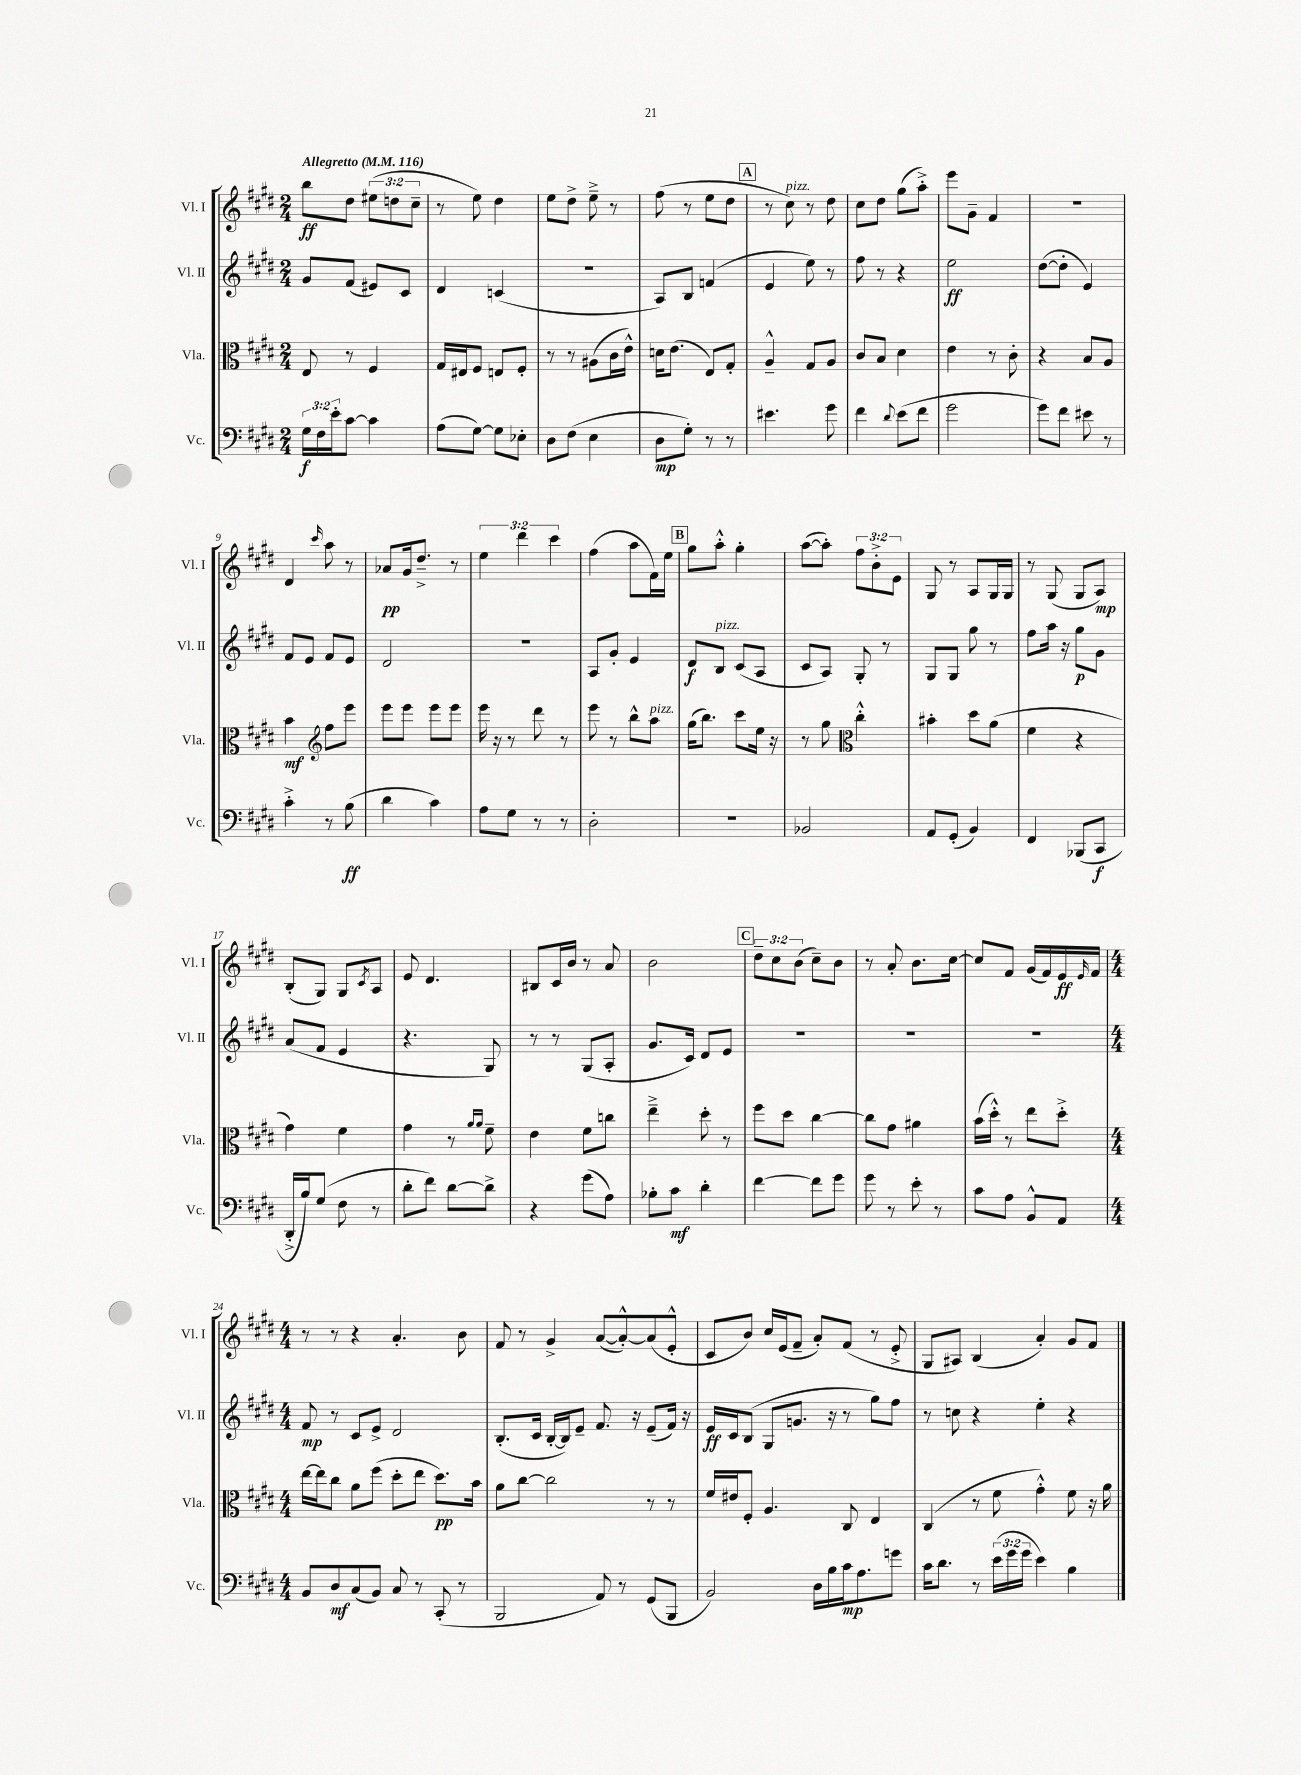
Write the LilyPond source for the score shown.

<<
\new StaffGroup <<
\new Staff = "s0" \with { instrumentName = "Vl. I" shortInstrumentName = "Vl. I" } {
    \clef treble \key e \major \numericTimeSignature \time 2/4 \override Staff.TupletNumber.text = #tuplet-number::calc-fraction-text \tempo "Allegretto" 4 = 116
    b''8\ff dis''8 \tuplet 3/2 { eis''8( d''8 cis''8-- } |
    r8 e''8) dis''4 |
    e''8 dis''8-> e''8---> r8 |
    fis''8( r8 e''8 dis''8 |
    \mark \markup { \box "A" } r8 cis''8^\markup { \italic "pizz." }) r8 dis''8 |
    cis''8 dis''8 gis''8( a''8-.->) |
    e'''8 gis'8-- fis'4 |
    R2 |
    dis'4 \grace { cis'''16 } a''8 r8 |
    aes'8\pp gis'16 dis''8.---> r8 |
    \tuplet 3/2 { e''4 dis'''4 cis'''4 } |
    fis''4( a''8 fis'16) e''16 |
    \mark \markup { \box "B" } gis''8 a''8-.-^ gis''4-. |
    a''8~( a''8-.) \tuplet 3/2 { fis''8 b'8-.-> e'8 } |
    gis8 r8 a8 gis16 gis16 |
    r8 gis8( gis8 a8\mp) |
    b8-.( gis8) gis8 \acciaccatura { cis'8 } a8 |
    e'8 dis'4. |
    bis8 cis'16 b'16 r8 a'8 |
    b'2 |
    \mark \markup { \box "C" } \tuplet 3/2 { dis''8-- cis''8 b'8( } cis''8--) b'8 |
    r8 a'8-. b'8. cis''16~ |
    cis''8 fis'8 gis'16( fis'16) e'16\ff \grace { e'16 } fis'16 |
    \numericTimeSignature \time 4/4 r8 r8 r4 a'4.-. b'8 |
    fis'8 r8 gis'4-> a'8~( a'8~-.-^) a'8( e'8-.-^ |
    cis'8 b'8) cis''16 e'16( fis'8-- a'8-.) fis'8( r8 e'8-.-> |
    gis8 ais8) b4( a'4-.) gis'8 fis'8 \bar "|." |
}
\new Staff = "s1" \with { instrumentName = "Vl. II" shortInstrumentName = "Vl. II" } {
    \clef treble \key e \major \numericTimeSignature \time 2/4
    gis'8 fis'8( eis'8) cis'8 |
    dis'4 c'4( |
    r2 |
    a8) b8 f'4( |
    \mark \markup { \box "A" } e'4 e''8) r8 |
    fis''8 r8 r4 |
    e''2\ff |
    dis''8~( dis''8-. e'4) |
    fis'8 e'8 fis'8 e'8 |
    dis'2 |
    r2 |
    a8 gis'8-. e'4 |
    \mark \markup { \box "B" } dis'8\f b8^\markup { \italic "pizz." } cis'8( a8 |
    cis'8 a8) gis8-. r8 |
    gis8 gis8 gis''8 r8 |
    fis''8 a''16 r16 gis''8\p gis'8 |
    a'8( fis'8 e'4 |
    r4. gis8) |
    r8 r8 gis8( a8-. |
    gis'8. cis'16) dis'8 e'8 |
    \mark \markup { \box "C" } R2 |
    R2 |
    R2 |
    \numericTimeSignature \time 4/4 fis'8\mp r8 cis'8 e'8-> dis'2 |
    b8.-.( cis'16 b16~-. b16) e'8-- fis'8. r16 e'8--( fis'16) r16 |
    e'16\ff cis'16 b8( gis8 g'8. r16 r8 gis''8) fis''8 |
    r8 c''8 r4 e''4-. r4 \bar "|." |
}
\new Staff = "s2" \with { instrumentName = "Vla." shortInstrumentName = "Vla." } {
    \clef alto \key e \major \numericTimeSignature \time 2/4
    e8 r8 fis4 |
    gis16 eis16 fis8 e8 fis8-. |
    r8 r8 ais8( cis'16 e'16-^) |
    d'16 e'8.( e8) gis8-. |
    \mark \markup { \box "A" } a4---^ gis8 a8 |
    cis'8 b8 dis'4 |
    e'4 r8 cis'8-. |
    r4 b8 a8 |
    b'4\mf \clef treble fis''8 e'''8 |
    e'''8 e'''8 e'''8 e'''8 |
    e'''16 r16 r8 dis'''8 r8 |
    e'''8 r8 b''8-^ a''8^\markup { \italic "pizz." } |
    \mark \markup { \box "B" } gis''16( b''8.) cis'''8 e''16 r16 |
    r8 gis''8 \clef alto cis''4-.-^ |
    bis'4-. dis''8 a'8( |
    fis'4 r4 |
    gis'4) fis'4 |
    gis'4 r8 \grace { a'16 a'16 } fis'8-- |
    e'4 fis'8 c''8 |
    e''4---> dis''8-. r8 |
    \mark \markup { \box "C" } fis''8 dis''8 cis''4~ |
    cis''8 gis'8 ais'4 |
    b'16( dis''16-.-^) r8 e''8 dis''8-.-> |
    \numericTimeSignature \time 4/4 e''16~ e''16 cis''8 a'8 fis''8( dis''8-. e''8 dis''8.\pp) b'16 |
    a'8 cis''8~ cis''2 r8 r8 |
    fis'16 eis'16 fis8-. a4. cis8 e4 |
    cis4( r8 fis'8 gis'4-.-^) fis'8 r16 a'16 \bar "|." |
}
\new Staff = "s3" \with { instrumentName = "Vc." shortInstrumentName = "Vc." } {
    \clef bass \key e \major \numericTimeSignature \time 2/4 \override Staff.TupletNumber.text = #tuplet-number::calc-fraction-text
    \tuplet 3/2 { gis16\f fis16 e'16-. } cis'8~ cis'4 |
    a8( gis8~) gis8 ees8-. |
    dis8 fis8( e4 |
    dis8\mp gis8-.) r8 r8 |
    \mark \markup { \box "A" } eis'4. gis'8 |
    fis'4 \appoggiatura { dis'8 } e'8( fis'8 |
    gis'2 |
    gis'8) fis'8 eis'8 r8 |
    cis'4-.-> r8 b8\ff( |
    dis'4 cis'4) |
    a8 gis8 r8 r8 |
    dis2-. |
    \mark \markup { \box "B" } R2 |
    bes,2 |
    a,8 gis,8-.( b,4) |
    fis,4 bes,,8( cis,8\f |
    dis,16-.-> b16) gis8( fis8 r8 |
    dis'8-. fis'8) dis'8~ dis'8-> |
    r4 gis'8( a8) |
    bes8-. cis'8\mf dis'4-. |
    \mark \markup { \box "C" } fis'4~ fis'8 gis'8 |
    gis'8 r8 e'8-. r8 |
    cis'8 a8 b,8-^ a,8 |
    \numericTimeSignature \time 4/4 b,8 dis8\mf cis8( b,8) cis8 r8 cis,8-.( r8 |
    b,,2 a,8) r8 gis,8( b,,8 |
    b,2) dis16 b16 cis'16\mp a8. g'8 |
    cis'16 dis'8. r8 \tuplet 3/2 { e'16( gis'16 gis'16 } e'4) b4 \bar "|." |
}
>>
>>
